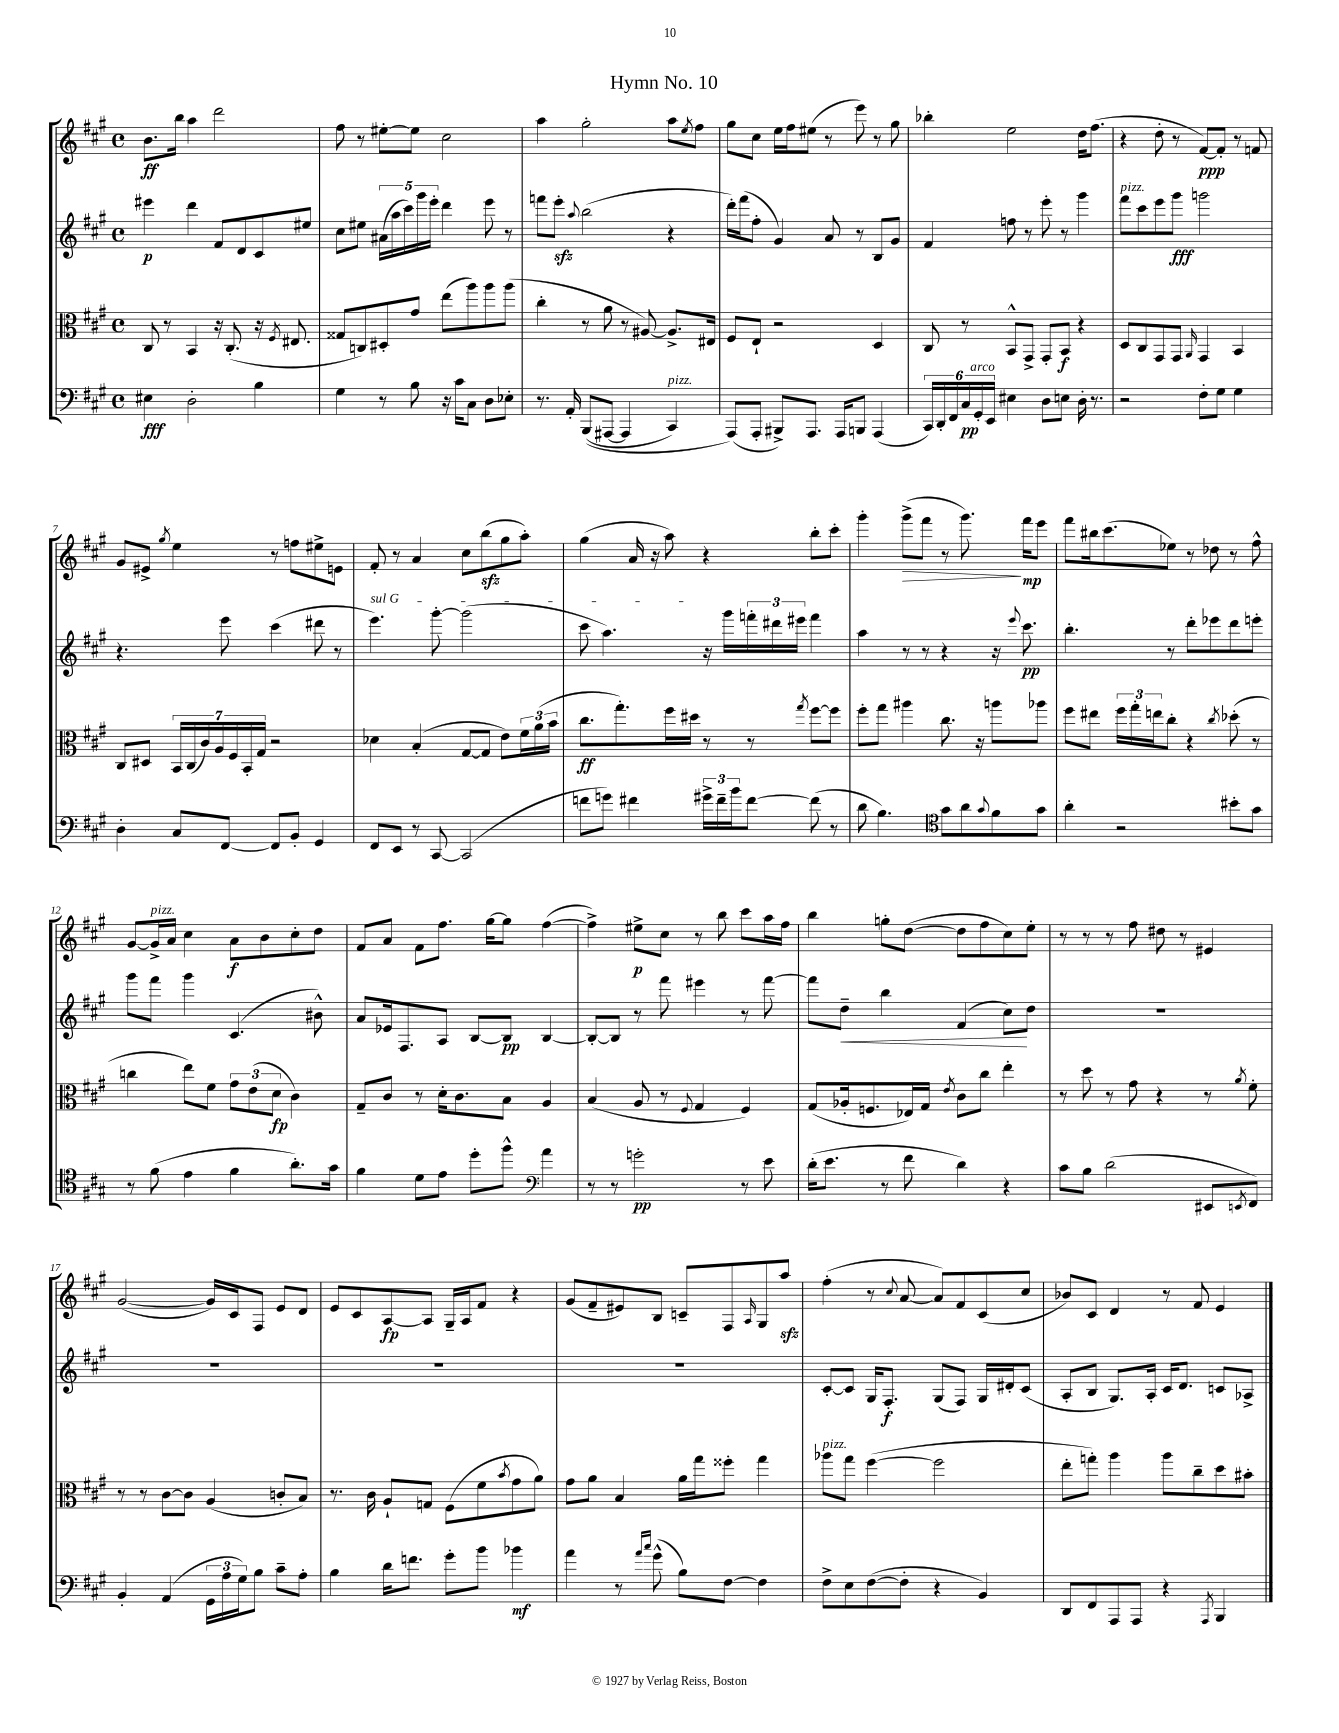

**kern	**dynam	**kern	**dynam	**kern	**dynam	**kern	**dynam
*part4	*part4	*part3	*part3	*part2	*part2	*part1	*part1
*staff4	*staff4	*staff3	*staff3	*staff2	*staff2	*staff1	*staff1
*clefF4	*	*clefC3	*	*clefG2	*	*clefG2	*
*k[f#c#g#]	*	*k[f#c#g#]	*	*k[f#c#g#]	*	*k[f#c#g#]	*
*M4/4	*	*M4/4	*	*M4/4	*	*M4/4	*
*met(c)	*	*met(c)	*	*met(c)	*	*met(c)	*
=1	=1	=1	=1	=1	=1	=1	=1
4E#X\	fff	8C#/	.	4eee#X\	p	8.b\L	ff
.	.	8r	.	.	.	.	.
.	.	.	.	.	.	16bb\Jk	.
2D'\	.	4BB/	.	4ddd\	.	4aa\	.
.	.	16r	.	8f#/L	.	2ddd\	.
.	.	(8.C#'/	.	.	.	.	.
.	.	.	.	8d/	.	.	.
4B\	.	16r	.	8c#/	.	.	.
.	.	8qF#/	.	.	.	.	.
.	.	8.E#X/	.	.	.	.	.
.	.	.	.	8ee#X/J	.	.	.
=2	=2	=2	=2	=2	=2	=2	=2
4G#\	.	8G##X/L	.	8cc#\L	.	8ff#\	.
.	.	8Cn/)	.	8ee#X\J	.	8r	.
8r	.	8D#X'/	.	(20a#X\LL	.	[8ee#X'\L	.
.	.	.	.	20aa\	.	.	.
.	.	.	.	20ccc#\)	.	.	.
8B\	.	8g#/J	.	.	.	8ee#\J]	.
.	.	.	.	20ggg#\	.	.	.
.	.	.	.	20eee'\JJ	.	.	.
16r	.	(8ee\L	.	4ddd\	.	2cc#\	.
16c#\KL	.	.	.	.	.	.	.
8C#\J	.	8aa\)	.	.	.	.	.
8D\L	.	8aa\	.	8eee\	.	.	.
8E-X'\J	.	(8aa\J	.	8r	.	.	.
=3	=3	=3	=3	=3	=3	=3	=3
8.r	.	4cc#'\	.	8fffn\L	.	4aa\	.
.	.	.	.	8eeezz'\J	.	.	.
16AA'/	.	.	.	.	.	.	.
.	.	.	.	8qqaa/	.	.	.
((8BBB/L	.	8r	.	(2bb\	.	2gg#'\	.
[8AAA#X/J	.	8a\	.	.	.	.	.
4AAA#/]	.	8r	.	.	.	.	.
.	.	[8A#X/)	.	.	.	.	.
!LO:TX:a:i:t=pizz.	!	!	!	!	!	!	!
4CC#/)	.	8.A#^/L]	.	4r	.	8aa\L	.
.	.	.	.	.	.	8qee/	.
.	.	.	.	.	.	8ff#\J	.
.	.	16E#X/Jk	.	.	.	.	.
=4	=4	=4	=4	=4	=4	=4	=4
(8AAA/L)	.	8F#/L	.	16ddd'\LL)	.	8gg#\L	.
.	.	.	.	(16fff#\J	.	.	.
8AAA'/J	.	8E`/J	.	8ff#'\J	.	8cc#\J	.
8BBB#X^/L)	.	2r	.	4g#/)	.	16ee\LL	.
.	.	.	.	.	.	16ff#\J	.
8.AAA/J	.	.	.	.	.	(8ee#X\J	.
.	.	.	.	8a/	.	8r	.
16AAA/KL	.	.	.	.	.	.	.
8BBBn/J	.	.	.	8r	.	8eee\)	.
(4AAA/	.	4D/	.	8B/L	.	8r	.
.	.	.	.	8g#/J	.	8gg#\	.
=5	=5	=5	=5	=5	=5	=5	=5
24CC#/LL)	.	8C#/	.	4f#/	.	4bb-X'\	.
24DD'/	.	.	.	.	.	.	.
24FF#/	.	.	.	.	.	.	.
24C#/	pp	8r	.	.	.	.	.
!LO:TX:a:i:t=arco	!	!	!	!	!	!	!
24GG#'/	.	.	.	.	.	.	.
24EE/JJ	.	.	.	.	.	.	.
4E#X\	.	8BB^^/L	.	8ffn\	.	2ee\	.
.	.	8GG#^/J	.	8r	.	.	.
8D\L	.	8GG#'/L	.	8eee'\	.	.	.
8En\J	.	8BB/J	f	8r	.	.	.
16D'\	.	4r	.	4ggg#\	.	16dd\KL	.
8.r	.	.	.	.	.	(8.ff#\J	.
=6	=6	=6	=6	=6	=6	=6	=6
!	!	!	!	!LO:TX:a:i:t=pizz.	!	!	!
2r	.	8D/L	.	8fff#\L	.	4r	.
.	.	8C#/	.	8ccc#\	.	.	.
.	.	8GG#/	.	8eee\	.	8dd'\	.
.	.	8GG#/J	.	8ggg#\J	fff	8r	.
.	.	16qqAA/	.	.	.	.	.
8F#'\L	.	4GG#/	.	2gggn\	.	[8f#/L)	ppp
8G#\J	.	.	.	.	.	8f#'/J]	.
4G#\	.	4BB/	.	.	.	8r	.
.	.	.	.	.	.	8fn/	.
!!LO:LB:g=z
=7	=7	=7	=7	=7	=7	=7	=7
4D'\	.	8C#/L	.	4.r	.	8g#/L	.
.	.	8D#X/J	.	.	.	8e#X^/J	.
.	.	.	.	.	.	8qgg#/	.
8C#/L	.	28BB/LL	.	.	.	4ee\	.
.	.	(28C#/	.	.	.	.	.
.	.	28c#/)	.	.	.	.	.
.	.	28A/	.	.	.	.	.
[8FF#/J	.	.	.	8eee\	.	.	.
.	.	28F#/	.	.	.	.	.
.	.	28BB'/	.	.	.	.	.
.	.	28G#/JJ	.	.	.	.	.
8FF#/L]	.	2r	.	(4ccc#\	.	8r	.
8BB'/J	.	.	.	.	.	8ffn\L	.
4GG#/	.	.	.	8ddd#X\	.	8ee#X^\	.
.	.	.	.	8r	.	8en\J	.
=8	=8	=8	=8	=8	=8	=8	=8
!	!	!	!	!LO:TX:a:i:t=sul G	!	!	!
8FF#/L	.	4d-X\	.	4.eee\)	.	8f#'/	.
8EE/J	.	.	.	.	.	8r	.
8r	.	(4B'/	.	.	.	4a/	.
[8CC#/	.	.	.	[8ggg#'\	.	.	.
(2CC#/]	.	[8G#/L	.	(2ggg#\]	.	8cc#\L	.
.	.	8G#/J]	.	.	.	(8bbzz\	.
.	.	8e\L)	.	.	.	8gg#\	.
.	.	24f#\L	.	.	.	8aa'\J)	.
.	.	(24a\	.	.	.	.	.
.	.	24b\JJ	.	.	.	.	.
=9	=9	=9	=9	=9	=9	=9	=9
8fn\L	.	8.cc#\L	ff	8ccc#\	.	(4gg#\	.
8gn\J)	.	.	.	4.aa\)	.	.	.
.	.	8.gg#'\)	.	.	.	.	.
4f#X\	.	.	.	.	.	16a/	.
.	.	.	.	.	.	16r	.
.	.	16ff#\L	.	.	.	8aa\)	.
.	.	16dd#X\JJ	.	.	.	.	.
24g#X^\LL	.	8r	.	16r	.	4r	.
24f#~\	.	.	.	.	.	.	.
.	.	.	.	16ggg#\LL	.	.	.
24b\J	.	.	.	.	.	.	.
[8f#\J	.	8r	.	24fffn'\	.	.	.
.	.	.	.	24ddd#X\	.	.	.
.	.	.	.	24eee#X\JJ	.	.	.
.	.	8qgg#/	.	.	.	.	.
(8f#\]	.	[8ff#\L	.	4fff\	.	8bb'\L	.
8r	.	8ff#\J]	.	.	.	8ccc#'\J	.
=10	=10	=10	=10	=10	=10	=10	=10
8d\	.	8ff#'\L	.	4aa\	.	4ggg#'\	.
4.B\)	.	8gg#\J	.	.	.	.	.
!	!	!	!	!	!	!	!LO:HP:b
.	.	4aa#X\	.	8r	.	(8ggg#^\L	>
.	.	.	.	8r	.	8fff#\J	.
*clefC4	*	*	*	*	*	*	*
8g#\L	.	8.cc#\	.	4r	.	8r	.
8a\	.	.	.	.	.	8.ggg#\)	.
.	.	16r	.	.	.	.	.
8qqg#/	.	.	.	.	.	.	.
8f#\	.	8aan\L	.	16r	.	.	.
.	.	.	.	8qqeee/	.	.	.
.	.	.	.	8.ccc#\	pp	16fff#\KL	] mp
8g#\J	.	8aa-X\J	.	.	.	8eee\J	.
=11	=11	=11	=11	=11	=11	=11	=11
4a'\	.	8ff#\L	.	4.bb'\	.	8fff#\L	.
.	.	8ee#X\J	.	.	.	16bb#X\k	.
.	.	.	.	.	.	(8.ccc#\	.
2r	.	24ff#\LL	.	.	.	.	.
.	.	24gg#'\	.	.	.	.	.
.	.	24een\J	.	.	.	.	.
.	.	8cc#'\J	.	8r	.	8ee-X\J)	.
.	.	4r	.	8ddd'\L	.	8r	.
.	.	.	.	8eee-X\	.	8dd-X\	.
.	.	8qcc#/	.	.	.	.	.
8b#X'\L	.	(8dd-X'\	.	8ddd\	.	8r	.
8g#\J	.	8r	.	8eeen'\J	.	8ff#^^\	.
!!LO:LB:g=z
=12	=12	=12	=12	=12	=12	=12	=12
8r	.	4ccn\	.	8ggg#\L	.	[8g#/L	.
!	!	!	!	!	!	!LO:TX:a:i:t=pizz.	!
(8f#\	.	.	.	8fff#\J	.	16g#^/L]	.
.	.	.	.	.	.	16a/JJ	.
4e\	.	8ee\L)	.	4ggg#\	.	4cc#\	.
.	.	8f#\J	.	.	.	.	.
4f#\	.	12g#\L	.	(4.c#/	.	8a\L	f
.	.	(12e\	.	.	.	.	.
.	.	.	.	.	.	8b\	.
.	.	12d\J	fp	.	.	.	.
8.a'\L)	.	4c#\)	.	.	.	8cc#'\	.
.	.	.	.	8b#X^^\)	.	8dd\J	.
16g#\Jk	.	.	.	.	.	.	.
=13	=13	=13	=13	=13	=13	=13	=13
4f#\	.	8G#~/L	.	8a/L	.	8f#/L	.
.	.	8c#/J	.	16e-X/k	.	8a/J	.
.	.	.	.	8.F#/	.	.	.
8d\L	.	8r	.	.	.	8f#\L	.
8e\J	.	16d'\KL	.	8A/J	.	8.ff#\J	.
.	.	8.c#\	.	.	.	.	.
8dd'\L	.	.	.	[8B/L	.	.	.
.	.	.	.	.	.	[16gg#\KL	.
8ff#^^\J	.	8B\J	.	8B/J]	pp	8gg#\J]	.
*clefF4	*	*	*	*	*	*	*
4a\	.	4A/	.	[4B/	.	([4ff#\	.
=14	=14	=14	=14	=14	=14	=14	=14
8r	.	(4B/	.	8B'/L_	.	4ff#^\])	.
8r	.	.	.	8B/J]	.	.	.
2gn'\	pp	8A/	.	8r	.	8ee#X^\L	p
.	.	8r	.	8fff#\	.	8cc#\J	.
.	.	8qqF#/	.	.	.	.	.
.	.	4G#/	.	4eee#X\	.	8r	.
.	.	.	.	.	.	8bb\	.
8r	.	4F#/)	.	8r	.	8ccc#\L	.
8e\	.	.	.	[8fff#\	.	16aa\L	.
.	.	.	.	.	.	16ff#\JJ	.
=15	=15	=15	=15	=15	=15	=15	=15
(16d'\KL	.	(8G#/L	.	8fff#\L]	.	4bb\	.
8.e\J	.	.	.	.	.	.	.
!	!	!	!	!	!LO:HP:b	!	!
.	.	16A-X'/k	.	8dd~\J	<	.	.
.	.	8.Fn/	.	.	.	.	.
8r	.	.	.	4bb\	.	8ggn'\L	.
8f#\	.	16E-X/L)	.	.	.	([8dd\J	.
.	.	16G#/JJ	.	.	.	.	.
.	.	8qe/	.	.	.	.	.
4d\)	.	8c#\L	.	(4f#/	.	8dd\L]	.
.	.	8cc#\J	.	.	.	8ff#\	.
4r	.	4ee'\	.	8cc#\L)	.	8cc#\)	.
.	.	.	.	8dd\J	[	8ee'\J	.
=16	=16	=16	=16	=16	=16	=16	=16
8c#\L	.	8r	.	1r	.	8r	.
8B\J	.	8dd\	.	.	.	8r	.
(2d\	.	8r	.	.	.	8r	.
.	.	8g#\	.	.	.	8ff#\	.
.	.	4r	.	.	.	8dd#X\	.
.	.	.	.	.	.	8r	.
8EE#X/L	.	8r	.	.	.	4e#X/	.
8qEEn/	.	8qa/	.	.	.	.	.
8FF#/J)	.	8f#'\	.	.	.	.	.
!!LO:LB:g=z
=17	=17	=17	=17	=17	=17	=17	=17
4BB'/	.	8r	.	1r	.	([2g#/	.
.	.	8r	.	.	.	.	.
(4AA/	.	[8c#\L	.	.	.	.	.
.	.	8c#\J]	.	.	.	.	.
24GG#\LL	.	(4A/	.	.	.	16g#/LL])	.
24A\	.	.	.	.	.	.	.
.	.	.	.	.	.	16c#/J	.
24G#\J)	.	.	.	.	.	.	.
8B\J	.	.	.	.	.	8F#/J	.
8c#~\L	.	8cn'/L	.	.	.	8e/L	.
8A'\J	.	8B/J)	.	.	.	8d/J	.
=18	=18	=18	=18	=18	=18	=18	=18
4B\	.	8.r	.	1r	.	8e/L	.
.	.	.	.	.	.	8c#/	.
.	.	16c#\	.	.	.	.	.
16d\KL	.	8A`/L	.	.	.	[8A/	fp
8.fn\J	.	.	.	.	.	.	.
.	.	8Gn/J	.	.	.	8A/J]	.
8g#'\L	.	(8F#\L	.	.	.	16G#~/LL	.
.	.	.	.	.	.	16A/J	.
8b\J	.	8f#\	.	.	.	8f#/J	.
.	.	8qb/	.	.	.	.	.
4b-X\	mf	8g#\	.	.	.	4r	.
.	.	8a\J)	.	.	.	.	.
=19	=19	=19	=19	=19	=19	=19	=19
4a\	.	8g#\L	.	1r	.	(8g#/L	.
.	.	8a\J	.	.	.	8f#~/	.
8r	.	4B/	.	.	.	8e#X/)	.
16qqa/LL	.	.	.	.	.	.	.
16qqcc#/JJ	.	.	.	.	.	.	.
(8g#^^\	.	.	.	.	.	8B/J	.
8B\L)	.	16a\LL	.	.	.	8cn~/L	.
.	.	16gg#\J	.	.	.	.	.
[8F#\J	.	8ff##X'\J	.	.	.	8F#/	.
.	.	.	.	.	.	16qqA/	.
4F#\]	.	4gg#\	.	.	.	8G#/	.
.	.	.	.	.	.	8aazz/J	.
=20	=20	=20	=20	=20	=20	=20	=20
!	!	!LO:TX:a:i:t=pizz.	!	!	!	!	!
8F#^\L	.	8aa-X\L	.	[8c#'/L	.	(4ff#'\	.
8E\	.	8gg#\J	.	8c#/J]	.	.	.
([8F#\	.	([4ff#\	.	16G#/KL	.	8r	.
.	.	.	.	8.F#'/J	f	.	.
.	.	.	.	.	.	8qqcc#/	.
8F#'\J]	.	.	.	.	.	[8a/	.
4r	.	2ff#\]	.	(8G#/L	.	8a/L])	.
.	.	.	.	8F#/J)	.	8f#/	.
4BB/)	.	.	.	16G#/LL	.	(8c#/	.
.	.	.	.	16d#X'/J	.	.	.
.	.	.	.	(8c#/J	.	8cc#/J	.
=21	=21	=21	=21	=21	=21	=21	=21
8DD/L	.	8ee'\L	.	8A'/L	.	8b-X/L)	.
8FF#/	.	8ggn'\J)	.	8B/J	.	8c#/J	.
8AAA/	.	4aa\	.	8.G#/L)	.	4d/	.
8AAA/J	.	.	.	.	.	.	.
.	.	.	.	16A'/Jk	.	.	.
4r	.	8aa\L	.	16c#/KL	.	8r	.
.	.	.	.	8.d/J	.	.	.
.	.	8cc#~\	.	.	.	8f#/	.
8qAAA/	.	.	.	.	.	.	.
4BBB/	.	8dd\	.	8cn/L	.	4e/	.
.	.	8b#X'\J	.	8A-X^/J	.	.	.
==	==	==	==	==	==	==	==
*-	*-	*-	*-	*-	*-	*-	*-
